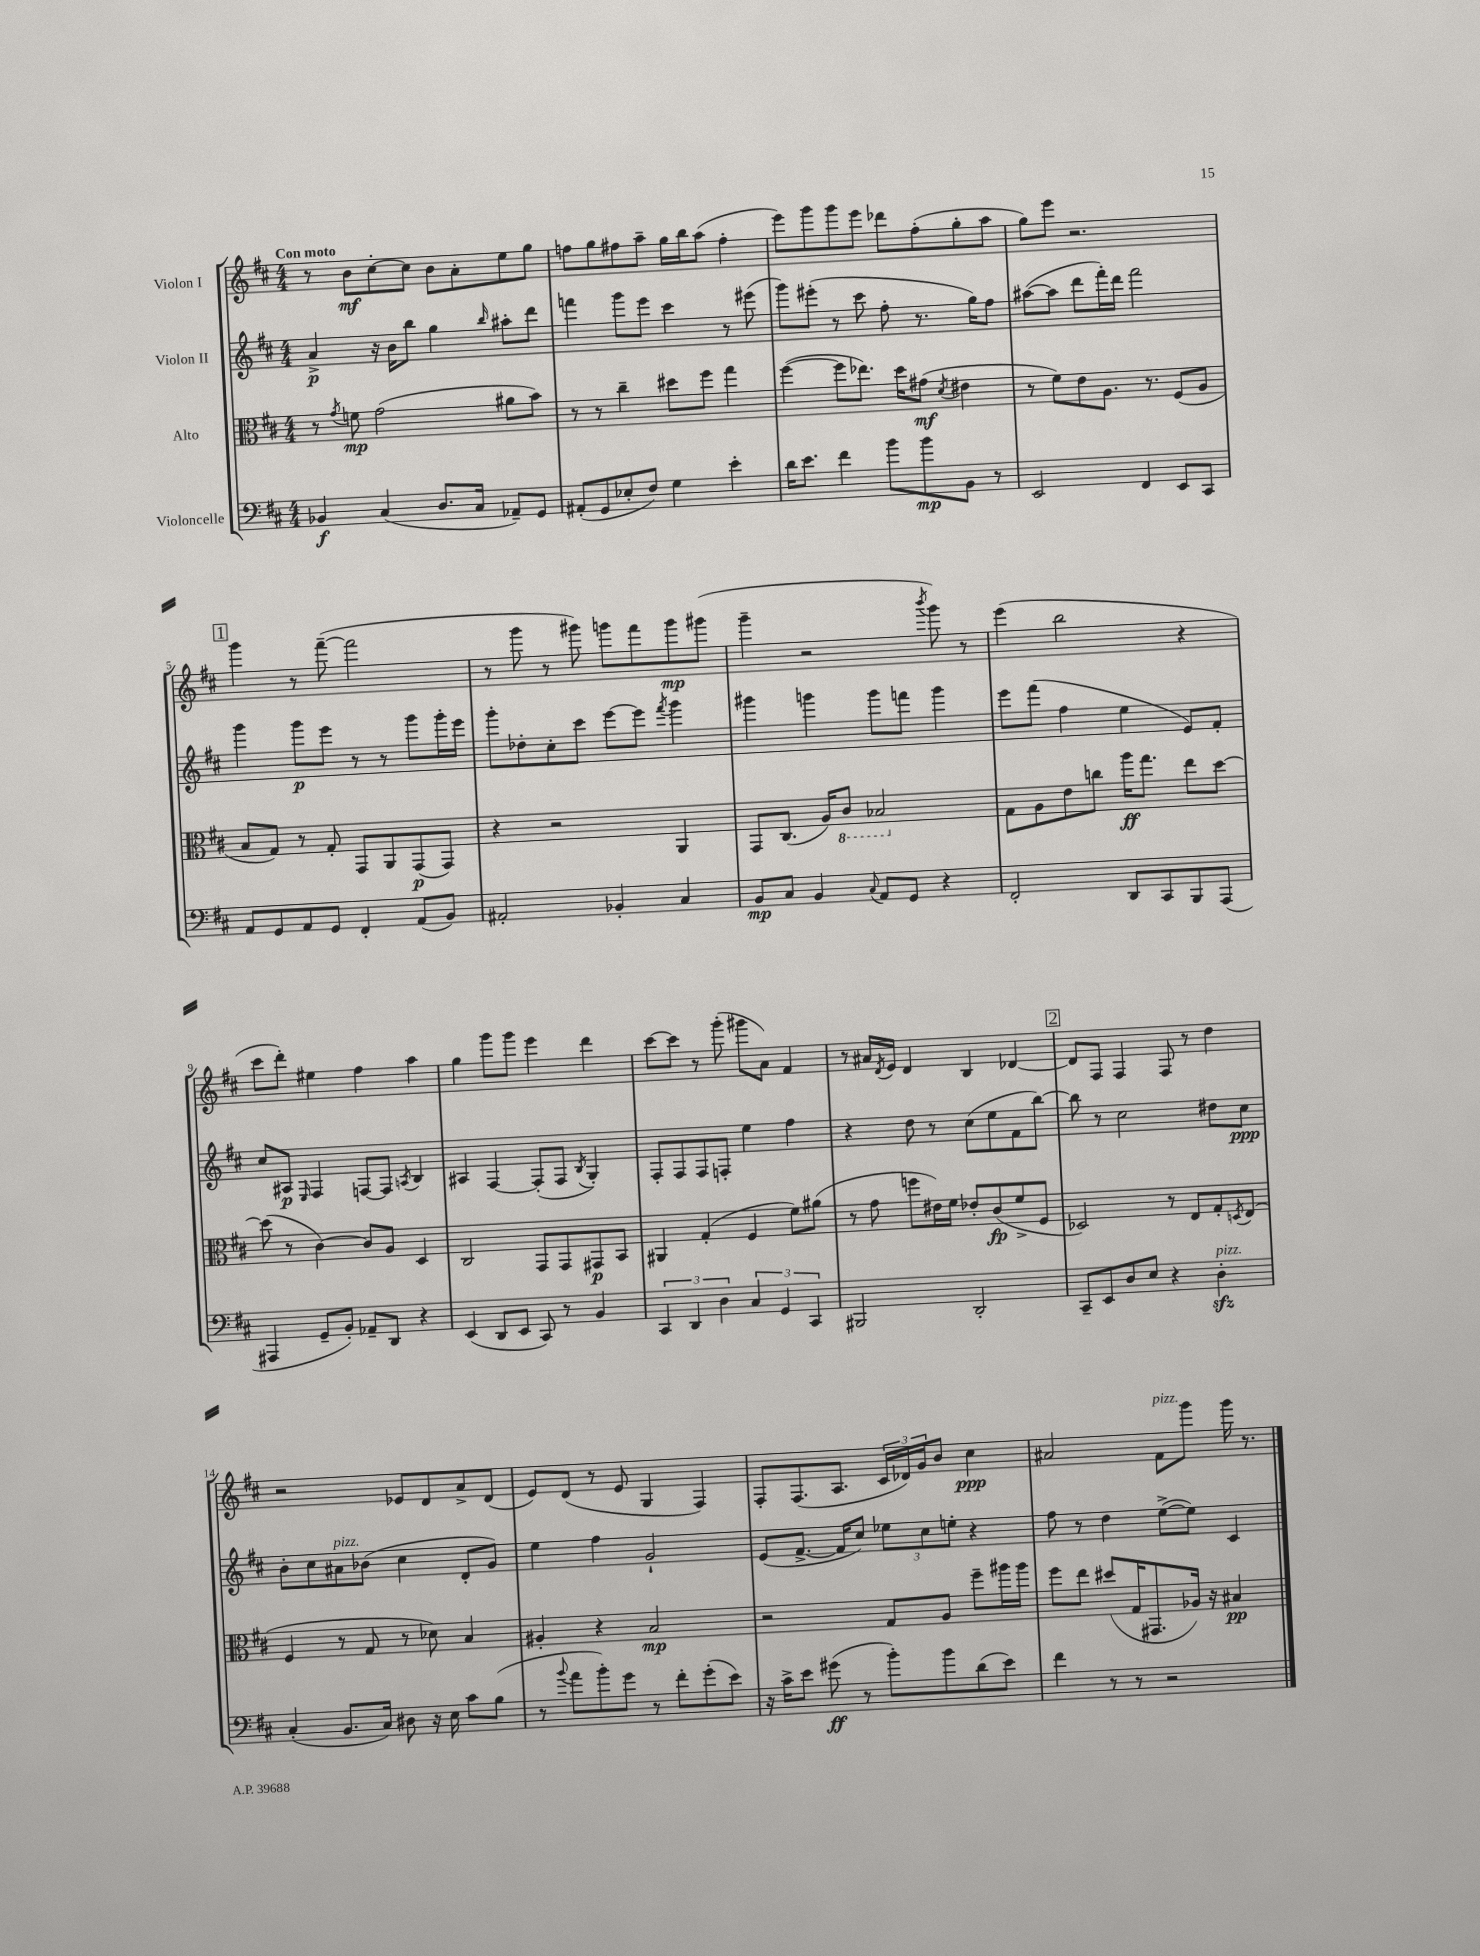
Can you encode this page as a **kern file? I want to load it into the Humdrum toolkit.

**kern	**kern	**kern	**kern
*staff4	*staff3	*staff2	*staff1
*clefF4	*clefC3	*clefG2	*clefG2
*k[f#c#]	*k[f#c#]	*k[f#c#]	*k[f#c#]
*M4/4	*M4/4	*M4/4	*M4/4
4BB-/	8r	4a^/	8r
.	8qg/	.	.
.	8f\	.	8b\L
(4C#/	(2g\	16r	[8cc#'\
.	.	16b\LK	.
.	.	8bb\J	8cc#\]J
8.D/L	.	4gg\	8b\L
.	.	.	8a'\
16C#/Jk	.	.	.
.	.	16qqbb/	.
8AA-~/L)	8a#\L	8aa#'\L	8ee\
8GG/J	8b\J)	8ddd\J	8gg\J
=	=	=	=
(8AA#'/L	8r	4fff\	8ff\L
8GG/	8r	.	8gg\
8E-'/	4cc#~\	8ggg\L	8ff#\
8F#/J)	.	8eee\J	8aa~\J
4G\	8dd#\L	4ccc#\	16gg\LL
.	.	.	16bb\J
.	8ff#\J	.	(8aa\J
4e'\	4gg\	8r	4ff#'\
.	.	(8eee#\	.
=	=	=	=
16d\LK	([4ff#\	8ggg\L)	8eee\L)
8.e\J	.	.	.
.	.	(8eee#'\J	8ggg\
4f#\	8ff#\]L	8r	8ggg\
.	8.ee-\J)	8ccc#\	8eee\J
8b\L	.	8ff#'\	8ddd-\L
.	16dd\LK	.	.
8b\	(8g#\J	8.r	(8ff#'\
.	8qd/	.	.
8BB\J	4e#\	.	8gg'\
.	.	16gg\LK)	.
8r	.	8ff#\J	8aa\J
=	=	=	=
2EE/	8r	([8aa#\L	8gg\L)
.	8f#\L)	8aa#\]J	8eee\J
.	8e\	8ddd\L	2.r
.	8.A\J	16fff#'\L)	.
.	.	16ddd\JJ	.
4FF#/	.	2fff#\	.
.	8.r	.	.
8EE/L	(8F#/L	.	.
8CC#/J	8A/J	.	.
=	=	=	=
8AA/L	8B/L	4ggg\	4ggg\
8GG/	8G/J)	.	.
8AA/	8r	8ggg\L	8r
8GG/J	8G'/	8eee\J	([8fff#~\
4FF#'/	8GG/L	8r	2fff#\]
.	8AA/	8r	.
(8AA/L	(8GG/	8ggg\L	.
8BB/J)	8GG/J)	16ggg'\L	.
.	.	16eee\JJ	.
=	=	=	=
2AA#'/	4r	8ggg'\L	8r
.	.	8dd-'\	8ggg\
.	2r	8cc#'\	8r
.	.	8ccc#\J	8ggg#\)
4BB-'/	.	[8eee\L	8ggg\L
.	.	8eee\]J	8fff#\
.	.	8qfff#/	.
4C#/	4AA/	4ggg\	8ggg\
.	.	.	(8ggg#\J
=	=	=	=
8BB/L	8GG/L	4ggg#\	4ggg~\
8C#/J	(8.C#/J	.	.
4BB/	.	4ggg\	2r
.	16A/LK)	.	.
.	8C#/J	.	.
8qqC#/	.	.	.
8AA/L	2BB-/	8ggg\L	.
8GG/J	.	8fff\J	.
.	.	.	8qbbb/
4r	.	4ggg\	8ggg\)
.	.	.	8r
=	=	=	=
2FF#'/	8G\L	8eee\L	(4eee\
.	8A\	(8fff#\J	.
.	8e\	4ff#\	2bb\
.	8cc\J	.	.
8DD/L	16aa\LK	4ee\	.
.	8.gg\J	.	.
8CC#/	.	.	.
8BBB/	8ee\L	8e/L)	4r
(8AAA/J	[8dd\J	8f#'/J	.
=	=	=	=
4AAA#/	(8dd\]	8cc#/L	8ccc#\L
.	8r	8A#/J	8ddd'\J)
.	.	16qqE/	.
8GG~/L	[4c#\)	4F#/	4ee#\
8BB'/J)	.	.	.
8AA-~/L	8c#/]L	[8F/L	4ff#\
8DD/J	8A/J	8F/]J	.
.	.	8qA/	.
4r	4D/	4B/	4aa\
=	=	=	=
(4EE/	2C#/	4A#/	4gg\
8DD/L	.	[4F#/	8ggg\L
8EE/J	.	.	8ggg\J
8CC#/)	8GG/L	(8F#'/]L	4eee\
8r	8GG/	8F#/J	.
.	.	8qB/	.
4BB/	8GG#/	4G'/)	4ddd\
.	8BB/J	.	.
=	=	=	=
6CC#/	4AA#/	8F#'/L	[8ccc#\L
.	.	8F#/	8ccc#\]J
6DD/	.	.	.
.	(4G'/	8F#/	8r
6D\	.	.	.
.	.	8F'/J	(8ggg'\
6C#/	4F#/	4ee\	8ggg#\L
.	.	.	8a\J)
6GG/	.	.	.
.	8f#\L)	4ff#\	4f#/
6CC#/	.	.	.
.	(8a#\J	.	.
=	=	=	=
2BBB#/	8r	4r	8r
.	8g\	.	16a#/LL
.	.	.	8qd/
.	.	.	16e/JJ
.	8ff\L	8dd\	4d/
.	16e#\L)	8r	.
.	16f#\JJ	.	.
2DD'/	8e-'/L	(8cc#\L	4B/
.	(8c#/	8ee\	.
.	8f#^/	8f#\	[4d-/
.	8F#/J	[8bb\J)	.
=	=	=	=
8CC#~/L	2D-/)	8bb\]	8d-/]L
8EE/	.	8r	8F#/J
8D/	.	2cc#\	4F#/
8E/J	.	.	.
4r	8r	.	8F#/
.	8E/L	.	8r
4D'\	8G'/	8dd#\L	4dd\
.	8qD/	.	.
.	(8E/J	8cc#\J	.
=	=	=	=
(4C#'/	4F#/	8b'\L	2r
.	.	8cc#\	.
8.BB/L	8r	8a#\	.
.	8G/	(8b-\J	.
16C#/Jk)	.	.	.
8D#\	8r	4cc#\	8e-/L
16r	8d-\)	.	8d/
16E\	.	.	.
8c#\L	4B/	8d'/L	8a^/
(8B\J	.	8g/J)	(8d/J
=	=	=	=
8r	4A#'/	4ee\	8e/L)
8qqb/	.	.	.
8a\L	.	.	(8d/J
8b'\)	4r	4ff#\	8r
8g\J	.	.	8e/
8r	2B/	2g`/	4G/
8f#'\L	.	.	.
(8g'\	.	.	4F#/)
8e\J)	.	.	.
=	=	=	=
16r	2r	(8e/L	8F#'/L
16c#^\LK	.	.	.
8e\J	.	[8.f#^/J	(8.F#/
(8g#\	.	.	.
.	.	16f#/]LK	8.A/J
8r	.	8cc#/J)	.
8b'\L)	8G/L	12ee-\L	24c#/LL
.	.	.	24d-/)
.	.	12cc#\	24g/J
8b\	8A/J	.	8b/J
.	.	12ee'\J	.
(8d\	8ff#~\L	4r	4cc#\
8e\J)	16aa#\L	.	.
.	16aa#\JJ	.	.
=	=	=	=
4f#\	8ff#\L	8ff#\	2a#/
.	8ee\J	8r	.
8r	(8dd#/L	4dd\	.
8r	16G/K	.	.
.	8.GG#/	.	.
2r	.	([8ee^\L	8f#\L
.	16A-/Jk)	8ee\]J)	8ggg\J
.	16r	.	.
.	4B#/	4c#/	16ggg\
.	.	.	8.r
==	==	==	==
*-	*-	*-	*-
